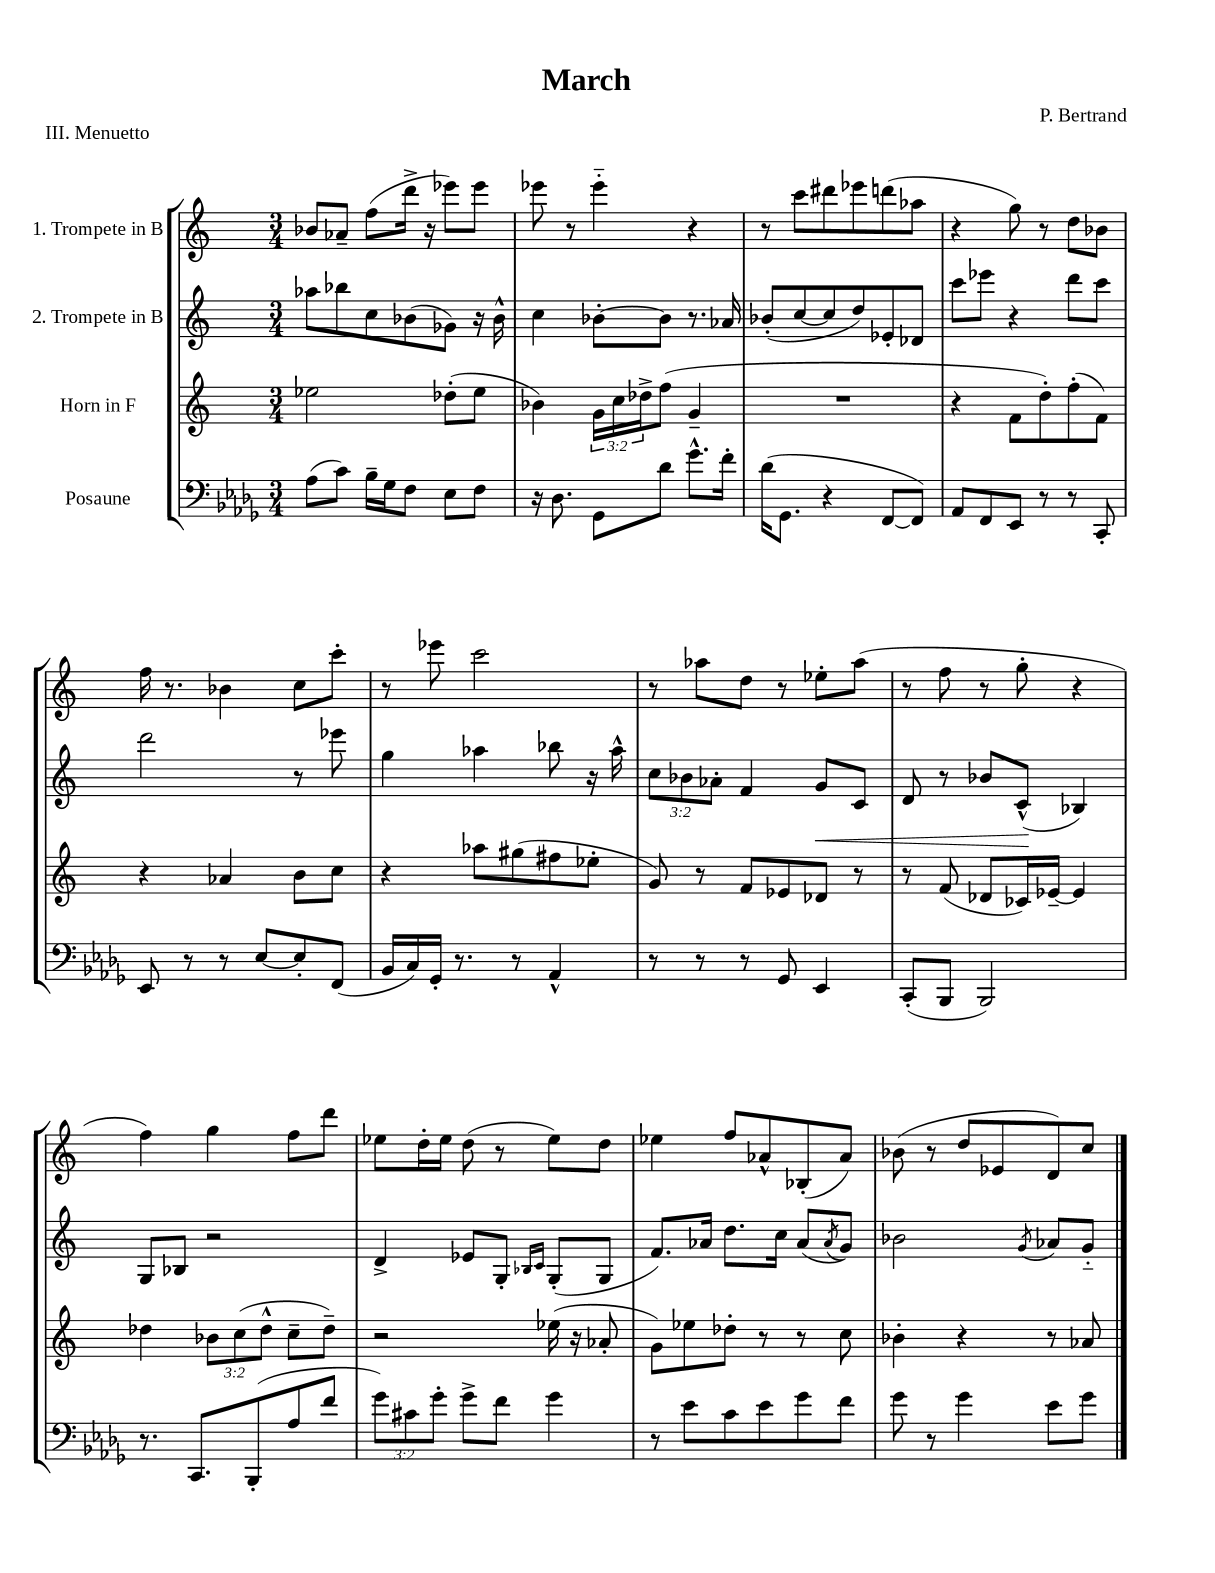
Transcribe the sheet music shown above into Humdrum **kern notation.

**kern	**kern	**kern	**dynam	**kern
*part4	*part3	*part2	*part2	*part1
*staff4	*staff3	*staff2	*staff2	*staff1
*I"Posaune	*I"Horn in F	*I"2. Trompete in B	*	*I"1. Trompete in B
*clefF4	*clefG2	*clefG2	*	*clefG2
*k[b-e-a-d-g-]	*k[]	*k[]	*	*k[]
*M3/4	*M3/4	*M3/4	*	*M3/4
=1	=1	=1	=1	=1
(8A-\L	2ee-X\	8aa-X\L	.	8b-X/L
8c\J)	.	8bb-X\	.	8a-X~/J
16B-~\LL	.	8cc\	.	(8ff\L
16G-\J	.	.	.	.
8F\J	.	(8b-X\	.	16ddd^\Jk
.	.	.	.	16r
8E-\L	(8dd-X'\L	8g-X\J)	.	8eee-X\L)
8F\J	8ee-\J	16r	.	8eee-\J
.	.	16b-^^\	.	.
=2	=2	=2	=2	=2
16r	4b-X\)	4cc\	.	8eee-X\
8.D-\	.	.	.	.
.	.	.	.	8r
8GG-\L	24g\LL	[8b-X'\L	.	4eee-\
.	24cc\	.	.	.
.	24dd-X^\J	.	.	.
8d-\J	(8ff\J	8b-\J]	.	.
8.g-^^\L	4g~/	8.r	.	4r
16f'\Jk	.	16a-X/	.	.
=3	=3	=3	=3	=3
(16d-\KL	2.r	(8b-X'/L	.	8r
8.GG-\J	.	.	.	.
.	.	[8cc/	.	8ccc\L
4r	.	8cc/]	.	8ddd#X\
.	.	8dd/)	.	8eee-X\
[8FF/L	.	8e-X'/	.	(8dddn\
8FF/J])	.	8d-X/J	.	8aa-X\J
=4	=4	=4	=4	=4
8AA-/L	4r	8ccc\L	.	4r
8FF/	.	8eee-X\J	.	.
8EE-/J	8f\L	4r	.	8gg\)
8r	8dd'\)	.	.	8r
8r	(8ff'\	8ddd\L	.	8dd\L
8CC'/	8f\J)	8ccc\J	.	8b-X\J
!!LO:LB:g=z
=5	=5	=5	=5	=5
8EE-/	4r	2ddd\	.	16ff\
.	.	.	.	8.r
8r	.	.	.	.
8r	4a-X/	.	.	4b-X\
[8E-/L	.	.	.	.
8E-'/]	8b\L	8r	.	8cc\L
(8FF/J	8cc\J	8eee-X\	.	8ccc'\J
=6	=6	=6	=6	=6
16BB-/LL	4r	4gg\	.	8r
16C/)	.	.	.	.
16GG-'/JJ	.	.	.	8eee-X\
8.r	.	.	.	.
.	8aa-X\L	4aa-X\	.	2ccc\
8r	(8gg#X\	.	.	.
4AA-^^/	8ff#X\	8bb-X\	.	.
.	8ee-X'\J	16r	.	.
.	.	16aa-^^\	.	.
=7	=7	=7	=7	=7
8r	8g/)	12cc\L	.	8r
.	.	12b-X\	.	.
8r	8r	.	.	8aa-X\L
.	.	12a-X'\J	.	.
8r	8f/L	4f/	.	8dd\J
8GG-/	8e-X/	.	.	8r
!	!	!	!LO:HP:b	!
4EE-/	8d-X/J	8g/L	<	8ee-X'\L
.	8r	8c/J	.	(8aa-\J
=8	=8	=8	=8	=8
(8CC'/L	8r	8d/	.	8r
8BBB-/J	(8f/	8r	.	8ff\
2BBB-/)	8d-X/L	8b-X/L	.	8r
.	16c-X/L)	(8c^^/J	.	8gg'\
.	[16e-X~/JJ	.	.	.
.	4e-/]	4B-X/)	[	4r
!!LO:LB:g=z
=9	=9	=9	=9	=9
8.r	4dd-X\	8G/L	.	4ff\)
.	.	8B-X/J	.	.
8.CC/L	.	.	.	.
.	12b-X\L	2r	.	4gg\
.	(12cc\	.	.	.
(8BBB-'/	.	.	.	.
.	12dd-^^\J	.	.	.
8A-/	8cc~\L	.	.	8ff\L
8f/J	8dd-~\J)	.	.	8ddd\J
=10	=10	=10	=10	=10
12g-\L)	2r	4d^/	.	8ee-X\L
12c#X\	.	.	.	.
.	.	.	.	16dd'\L
12g-'\J	.	.	.	.
.	.	.	.	16ee-\JJ
8g-^\L	.	8e-X/L	.	(8dd\
8f\J	.	8G'/J	.	8r
.	.	16qqB-X/LL	.	.
.	.	16qqc/JJ	.	.
4g-\	(16ee-X\	(8G'/L	.	8ee-\L)
.	16r	.	.	.
.	8a-X'/	8G/J	.	8dd\J
=11	=11	=11	=11	=11
8r	8g\L)	8.f/L)	.	4ee-X\
8e-\L	8ee-X\	.	.	.
.	.	16a-X/Jk	.	.
8c\	8dd-X'\J	8.dd\L	.	8ff/L
8e-\	8r	.	.	8a-X^^/
.	.	16cc\Jk	.	.
8g-\	8r	(8a-/L	.	(8B-X'/
.	.	8qa-/	.	.
8f\J	8cc\	8g/J)	.	8a-/J)
=12	=12	=12	=12	=12
8g-\	4b-X'\	2b-X\	.	(8b-X\
8r	.	.	.	8r
4g-\	4r	.	.	8dd/L
.	.	.	.	8e-X/
.	.	8qg/	.	.
8e-\L	8r	8a-X/L	.	8d/)
8g-\J	8a-X/	8g/J	.	8cc/J
==	==	==	==	==
*-	*-	*-	*-	*-
